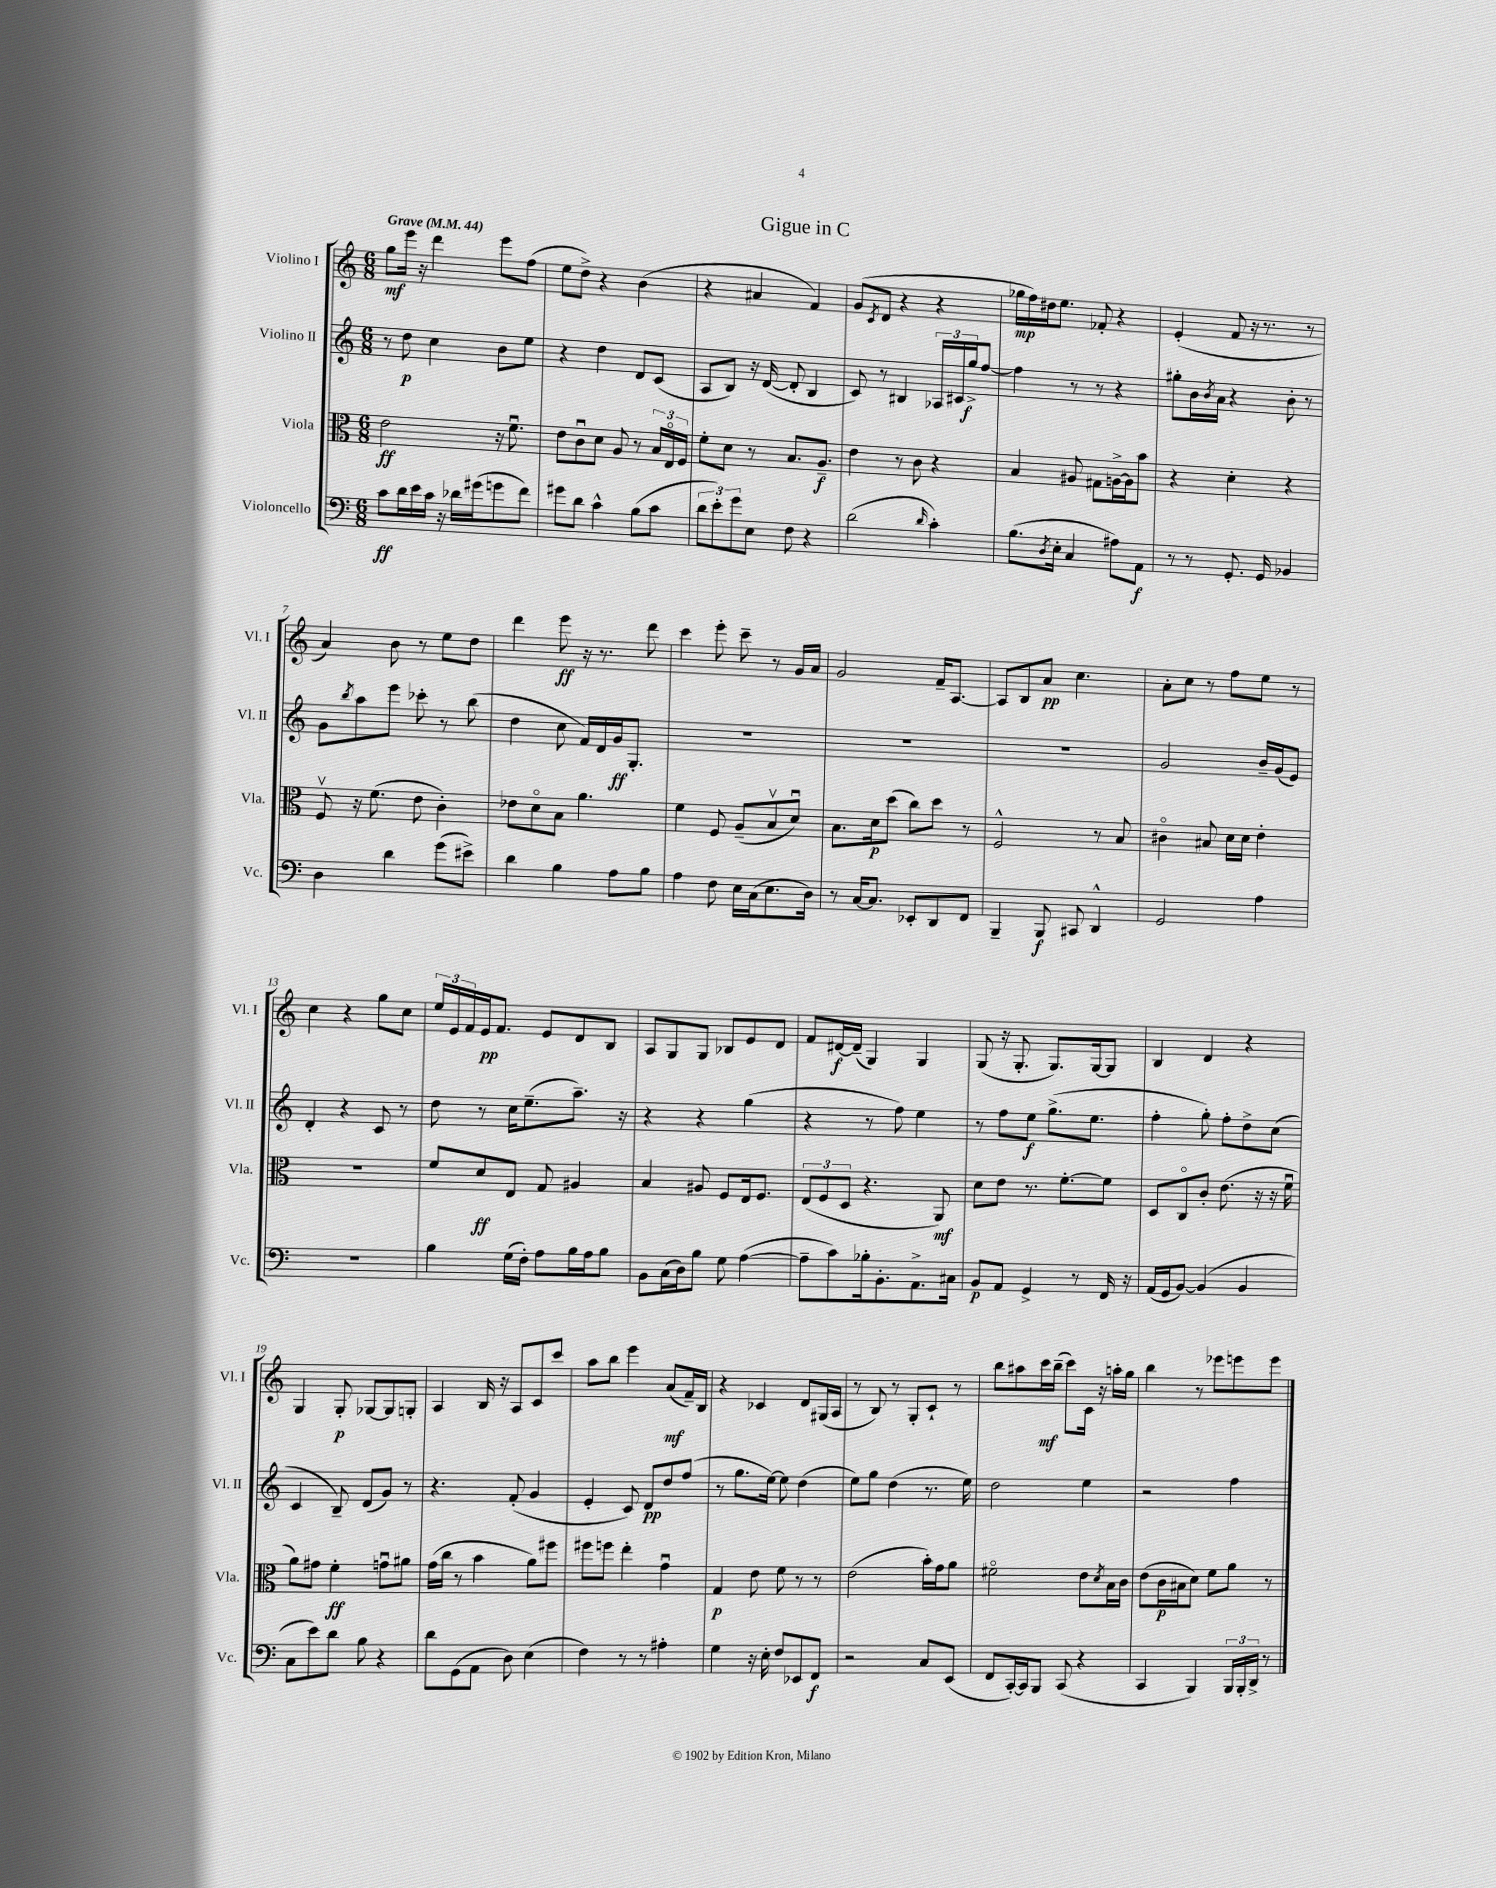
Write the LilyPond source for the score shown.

\header { title = "Gigue in C" }
<<
\new StaffGroup <<
\new Staff = "s0" \with { instrumentName = "Violino I" shortInstrumentName = "Vl. I" } {
    \clef treble \key c \major \numericTimeSignature \time 6/8 \tempo "Grave" 4 = 44
    g''8\mf e'''16 r16 d'''4 e'''8 f''8( |
    e''8 d''8->) r4 b'4( |
    r4 ais'4 f'4) |
    g'8( \acciaccatura { c'8 } d'8 r4 r4 |
    ges''16\mp f''16) dis''16 e''8. fes'8-. r4 |
    e'4-.( f'8 r16 r8. r8 |
    a'4) b'8 r8 e''8 d''8 |
    d'''4 e'''8\ff r16 r8. d'''8 |
    c'''4 e'''8-. c'''8-- r8 g'16 a'16 |
    g'2 f'16-- a8.~ |
    a8 b8 a'8\pp c''4. |
    a'8-. c''8 r8 f''8 e''8 r8 |
    c''4 r4 g''8 c''8 |
    \tuplet 3/2 { e''16 e'16 f'16 } e'16\pp f'8. e'8 d'8 b8 |
    a8 g8 g8 bes8 e'8 d'8 |
    f'8 dis'16~\f dis'16--( g4) g4 |
    g8( r16 g8.-. g8.) g16~ g8 |
    b4 d'4 r4 |
    g4 g8-.\p ges8~ ges8 g8-. |
    a4 b16 r16 a8 c'8 c'''8 |
    a''8 b''8 e'''4 a'8\mf( f'16--) b16 |
    r4 ces'4 d'8 gis16( a16 |
    r8 b8) r8 g8-. c'8-! r8 |
    b''8 ais''8 c'''16\mf b''16--( c'''8) c'16 r16 a''16-. g''16 |
    b''4 r8 ees'''8 e'''8 e'''8 \bar "|." |
}
\new Staff = "s1" \with { instrumentName = "Violino II" shortInstrumentName = "Vl. II" } {
    \clef treble \key c \major \numericTimeSignature \time 6/8
    r8 d''8\p c''4 b'8 e''8 |
    r4 d''4 d'8 c'8( |
    a8 b8) r16 d'16~( d'8-. b4 |
    c'8) r8 bis4 \tuplet 3/2 { aes16 cis'16 g''16->\f } f''8~ |
    f''4 r8 r8 r4 |
    gis''8-. b'16 \acciaccatura { b'8 } a'16 r4 b'8-. r8 |
    g'8 \acciaccatura { b''8 } a''8 e'''8 ces'''8-. r8 b''8( |
    d''4 c''8 f'16) d'16 g'16\ff g8.-. |
    R2. |
    R2. |
    R2. |
    g'2 b'16-- g'16( e'8) |
    d'4-. r4 c'8 r8 |
    d''8 r8 c''16 e''8.--( a''8.--) r16 |
    r4 r4 g''4( |
    r4 r8 f''8) e''4 |
    r8 f''8 e''8\f g''8.->( e''8. |
    f''4-. g''8-.) f''8-. d''8-> c''8( |
    c'4 b8--) d'8( g'8) r8 |
    r4. f'8-.( g'4 |
    e'4-. c'8) d'8\pp d''8 f''8( |
    r8 g''8. e''16~) e''8 d''4( |
    e''8) g''8 d''4( r8. e''16) |
    d''2 e''4 |
    r2 f''4 \bar "|." |
}
\new Staff = "s2" \with { instrumentName = "Viola" shortInstrumentName = "Vla." } {
    \clef alto \key c \major \numericTimeSignature \time 6/8
    e'2\ff r16 f'8.\downbow |
    e'8 c'8\downbow d'8 a8 r8 \tuplet 3/2 { b16 e16\flageolet f16 } |
    f'8-. d'8 r8 b8. a8.--\f |
    e'4 r8 c'8 r4 |
    b4 ais8 gis8 a16~-> a16 b'8 |
    r4 d'4-. r4 |
    f8\upbow r16 f'8.( e'8 c'4-.) |
    ees'8 d'8\flageolet b8 a'4. |
    f'4 f8 a8--( b8\upbow d'8\downbow) |
    b8. d'16\p d''8( c''8) d''8 r8 |
    f2-^ r8 b8 |
    cis'4\flageolet bis8 d'16 d'16 e'4-. |
    R2. |
    f'8 d'8\ff e8 g8 ais4 |
    b4 ais8 f8 e16 f8. |
    \tuplet 3/2 { e8( f8 d8 } r4. a,8\mf) |
    d'8 e'8 r8. f'8.~-. f'8 |
    d8 c8\flageolet c'8-. e'8.( r16 r16 f'16\downbow |
    a'8) gis'8 f'4-.\ff g'8\downbow ais'8 |
    g'16( c''16 r8 b'4 a'8) fis''8 |
    fis''8 f''8 e''4-. g'4\downbow |
    g4\p e'8 f'8 r8 r8 |
    e'2( b'16-.) g'16 a'8 |
    fis'2\flageolet e'8 \acciaccatura { d'8 } b16 c'16 |
    e'8( c'16\p bis16 d'8) f'8 a'8 r8 \bar "|." |
}
\new Staff = "s3" \with { instrumentName = "Violoncello" shortInstrumentName = "Vc." } {
    \clef bass \key c \major \numericTimeSignature \time 6/8
    c'8\ff d'16 e'16 c'16 r16 des'16 gis'16( g'8 f'8) |
    gis'8 d'8 c'4-^ b8( c'8 |
    \tuplet 3/2 { d'8 e'8-.) g'8 } e8 f8 r4 |
    d'2( \grace { d'16 } c'4-.) |
    b8.( \acciaccatura { d8 } e16-. c4 ais8) a,8\f |
    r8 r8 g,8.-. g,16 bes,4 |
    d4 d'4 g'8( eis'8->) |
    d'4 b4 a8 b8 |
    a4 f8 e16 c16( e8. d16) |
    r8 c16~ c8. ees,8-. d,8 f,8 |
    b,,4-- b,,8\f cis,8 d,4-^ |
    g,2 a4 |
    R2. |
    b4 g16( f16-.) a8 b16 a16 b8 |
    b,8 c16( d16) b8 g8 a4~( |
    a8-- c'8) bes16-. b,8.-. a,8.-> cis16 |
    b,8\p a,8 g,4-> r8 f,16 r16 |
    a,16( g,16 b,8~) b,4( b,4 |
    c8 e'8) d'8 b8 r4 |
    d'8 g,8( a,8 d8) e4( |
    f4) r8 r8 ais4-. |
    g4 r16 e16-. f8 ees,8 f,8\f |
    r2 c8 e,8( |
    f,8 c,16~-.) c,16 b,,8 c,8( r4 |
    c,4 b,,4) \tuplet 3/2 { b,,16 b,,16-. d,16-> } r8 \bar "|." |
}
>>
>>
